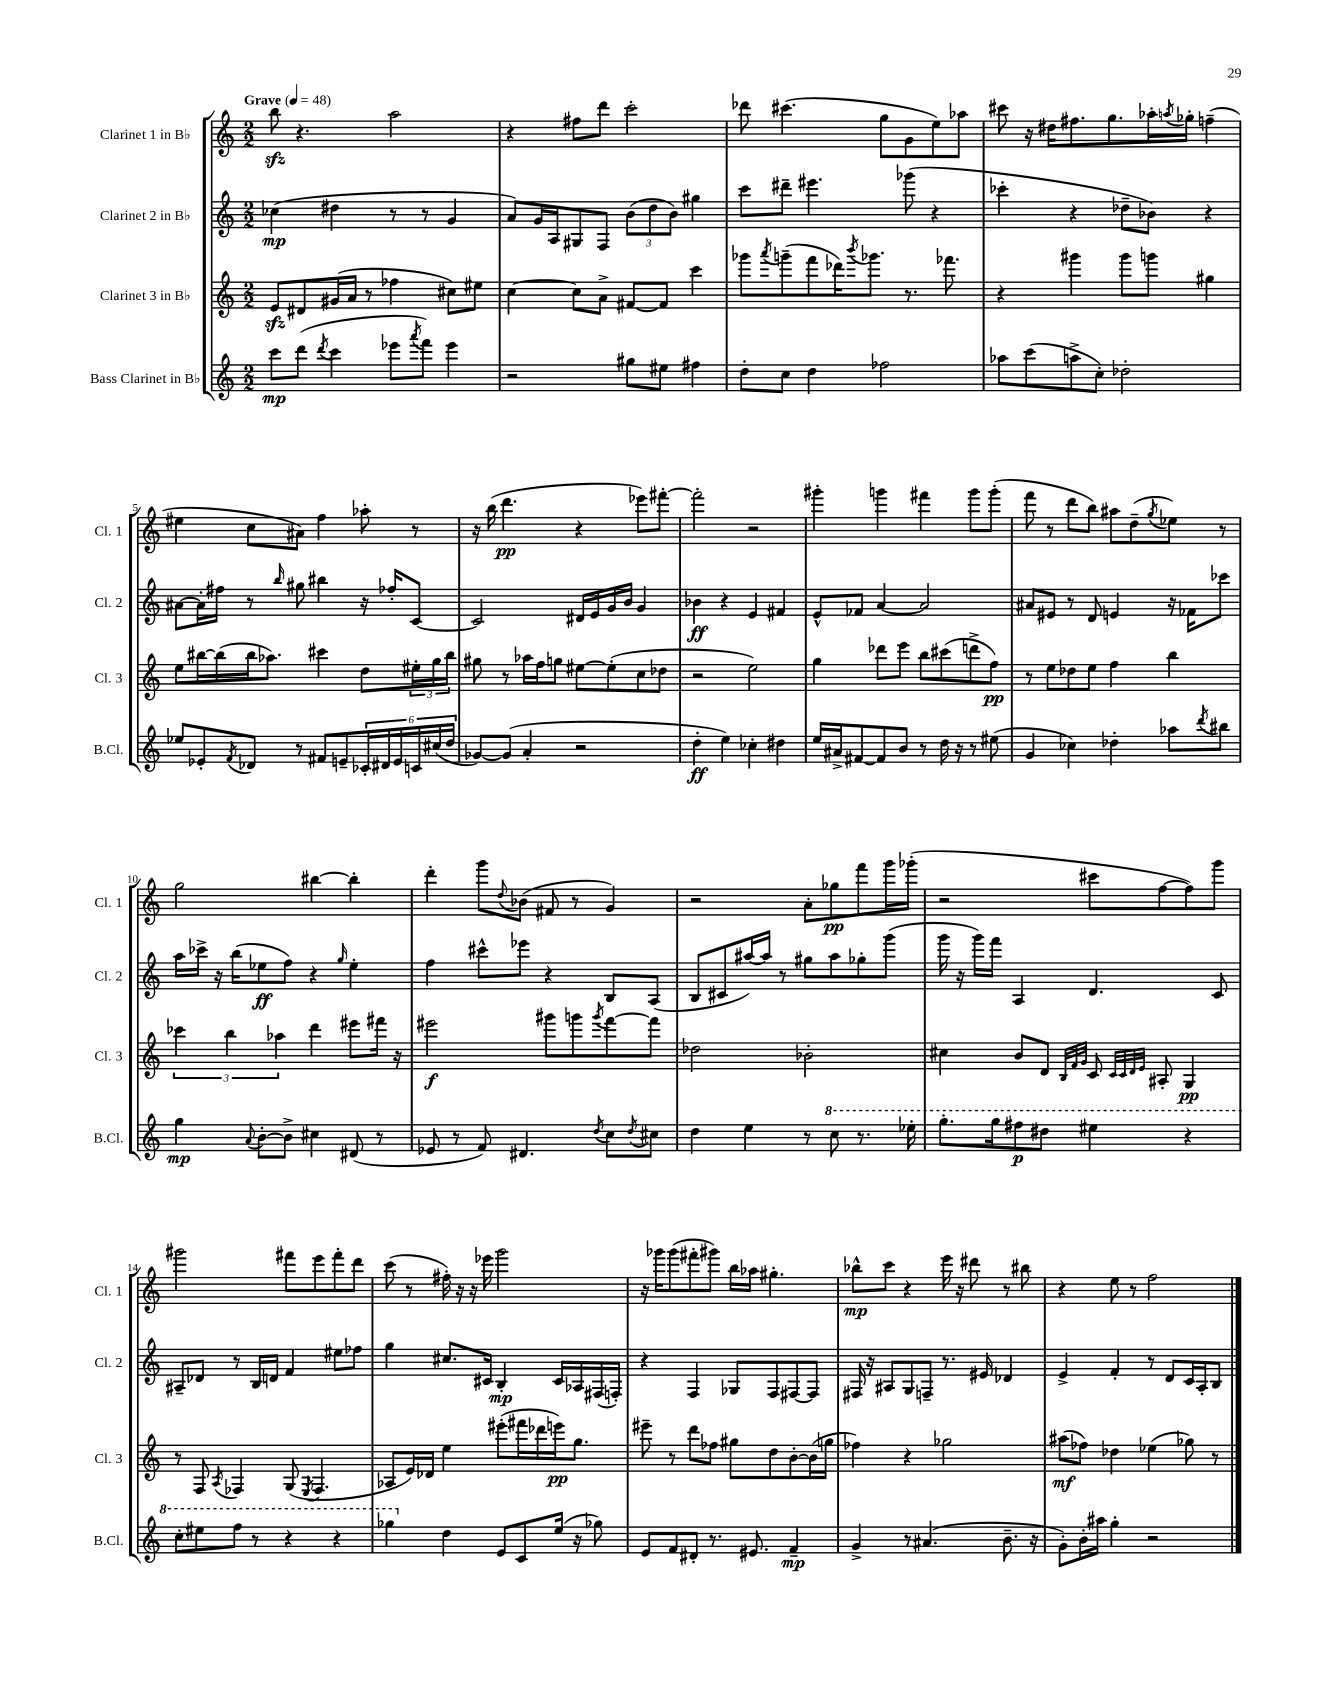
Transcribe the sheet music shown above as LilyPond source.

<<
\new StaffGroup <<
\new Staff = "s0" \with { instrumentName = "Clarinet 1 in Bb" shortInstrumentName = "Cl. 1" } {
    \clef treble \key c \major \numericTimeSignature \time 2/2 \tempo "Grave" 4 = 48
    b''8\sfz r4. a''2 |
    r4 fis''8 d'''8 c'''2-. |
    des'''8 cis'''4.( g''8 g'8 e''8) aes''8 |
    cis'''8 r16 dis''16 fis''8. g''8. aes''16-. \acciaccatura { a''8 } ges''16-. f''4--( |
    eis''4 c''8 ais'8) f''4 aes''8-. r8 |
    r16 b''16( d'''4.\pp r4 ees'''8) fis'''8~-. |
    fis'''2-. r2 |
    gis'''4-. g'''4 fis'''4 g'''8 g'''8-.( |
    f'''8 r8 d'''8 b''8) ais''8 d''8--( \acciaccatura { g''8 } ees''8) r8 |
    g''2 bis''4~ bis''4-. |
    d'''4-. g'''8 \appoggiatura { d''8 } bes'8( fis'8 r8 g'4) |
    r2 a'8-. ges''8\pp f'''8 g'''16 ges'''16-.( |
    r2 cis'''8 f''8~ f''8) g'''8 |
    gis'''2 fis'''8 e'''8 fis'''8-. d'''8 |
    c'''8( r8 fis''16-.) r16 r16 ees'''16 g'''2 |
    r16 ges'''16 ges'''8( fis'''8-. gis'''8) b''16 aes''16 gis''4.-. |
    bes''8-^\mp c'''8 r4 e'''16 r16 dis'''8 r8 bis''8 |
    r4 e''8 r8 f''2 \bar "|." |
}
\new Staff = "s1" \with { instrumentName = "Clarinet 2 in Bb" shortInstrumentName = "Cl. 2" } {
    \clef treble \key c \major \numericTimeSignature \time 2/2
    ces''4\mp( dis''4 r8 r8 g'4 |
    a'8) g'16 a16 gis8 f8 \tuplet 3/2 { b'8( d''8 b'8) } gis''4 |
    c'''8 dis'''8-- eis'''4. ges'''8( r4 |
    ces'''4-. r4 des''8-- bes'8) r4 |
    ais'8~ ais'16-. fis''16 r8 \grace { b''16 } gis''8 bis''4 r16 fes''16-. c'8~ |
    c'2 dis'16 e'16 g'16 b'16 g'4 |
    bes'4\ff r4 e'4 fis'4 |
    e'8-^ fes'8 a'4~ a'2 |
    ais'8 eis'8 r8 d'8 e'4 r16 fes'16 ces'''8 |
    a''16 ces'''16-> r16 b''16( ees''8\ff f''8) r4 \grace { g''16 } ees''4-. |
    f''4 cis'''8-^ ees'''8 r4 b8 a8( |
    b8 cis'8 ais''16~) ais''16 r8 gis''8 ais''8 ges''8-. g'''8( |
    g'''16 r16 g'''16) f'''16 a4 d'4. c'8 |
    ais8-- des'8 r8 b16 d'16 f'4 eis''8 fes''8 |
    g''4 cis''8. cis'16 b4-.\mp cis'16 aes16 fis16( f16-.) |
    r4 f4 ges8 f8 fis8~ fis8 |
    fis16 r16 ais8 g8 f8-- r8. eis'16 des'4 |
    e'4-> f'4-. r8 d'8 c'16 a16-. b8 \bar "|." |
}
\new Staff = "s2" \with { instrumentName = "Clarinet 3 in Bb" shortInstrumentName = "Cl. 3" } {
    \clef treble \key c \major \numericTimeSignature \time 2/2
    e'8\sfz dis'8 gis'16( a'16 r8 fes''4 cis''8) eis''8 |
    c''4~ c''8 a'8-> fis'8~ fis'8 c'''4 |
    ges'''8 \acciaccatura { a'''8 } g'''8--( f'''8 des'''16) \acciaccatura { b'''8 } ges'''8. r8. fes'''8. |
    r4 gis'''4 gis'''8 g'''8 gis''4 |
    e''8 bis''16~ bis''16( bis''16 aes''8.) cis'''4 d''8 \tuplet 3/2 { eis''16-. g''16 bis''16 } |
    gis''8 r8 aes''16 f''16 g''8 eis''8~ eis''8-.( c''8 des''8 |
    r2 e''2) |
    g''4 des'''8 e'''8 b''8 cis'''8( d'''8-> f''8\pp) |
    r8 e''8 des''8 e''8 f''4 b''4 |
    \tuplet 3/2 { ces'''4 b''4 aes''4 } d'''4 eis'''8 fis'''16 r16 |
    eis'''2\f gis'''8 g'''8 \acciaccatura { g'''8 } f'''8~ f'''8 |
    des''2 bes'2-. |
    cis''4 b'8 d'8 \grace { b32 f'32 g'32 } c'8 \grace { c'32 c'32 d'32 e'32 } ais8-. g4\pp |
    r8 f8 \acciaccatura { a8 } fes4 g8( \acciaccatura { e8 } fes4. |
    aes8 e'16) des'16 e''4 eis'''8-.( fis'''16 des'''16 e'''16\pp) g''8. |
    eis'''8-- r8 d'''8 fes''8 gis''8 d''8 b'8~-. b'16( g''16 |
    fes''4) r4 ges''2 |
    ais''8\mf( fes''8) des''4 ees''4( ges''8) r8 \bar "|." |
}
\new Staff = "s3" \with { instrumentName = "Bass Clarinet in Bb" shortInstrumentName = "B.Cl." } {
    \clef treble \key c \major \numericTimeSignature \time 2/2
    c'''8\mp d'''8( \acciaccatura { d'''8 } c'''4 ees'''8 \acciaccatura { a'''8 } f'''8) ees'''4 |
    r2 gis''8 eis''8 fis''4 |
    d''8-. c''8 d''4 fes''2 |
    aes''8 c'''8( a''8-> c''8-.) des''2-. |
    ees''8 ees'8-. \acciaccatura { f'8 } des'8 r8 fis'8 e'8-- \tuplet 6/4 { ces'16-. dis'16 e'16 c'16 cis''16( d''16 } |
    ges'8~) ges'8( a'4-. r2 |
    d''4-.\ff e''4) ces''4-. dis''4 |
    e''16 ais'16-> fis'8~ fis'8 b'8 r8 d''16 r16 r8 eis''8( |
    g'4 ces''4) des''4-. aes''8 \acciaccatura { d'''8 } bis''8 |
    g''4\mp \appoggiatura { a'8 } b'8~-. b'8-> cis''4 dis'8( r8 |
    ees'8 r8 f'8) dis'4. \acciaccatura { d''8 } c''8 \acciaccatura { d''8 } cis''8 |
    d''4 e''4 r8 \ottava #1 c'''8 r8. ees'''16-. |
    g'''8.-. g'''16 fis'''8\p dis'''8 eis'''4 r4 |
    c'''8-. eis'''8 f'''8 r8 r4 r4 |
    ges'''4 \ottava #0 d''4 e'8 c'8 e''16( r16 ges''8) |
    e'8 f'8 dis'8-. r8. eis'8. f'4--\mp |
    g'4-> r8 ais'4.( b'8.-- r16 |
    g'8-.) b'16-. ais''16 g''4-. r2 \bar "|." |
}
>>
>>
